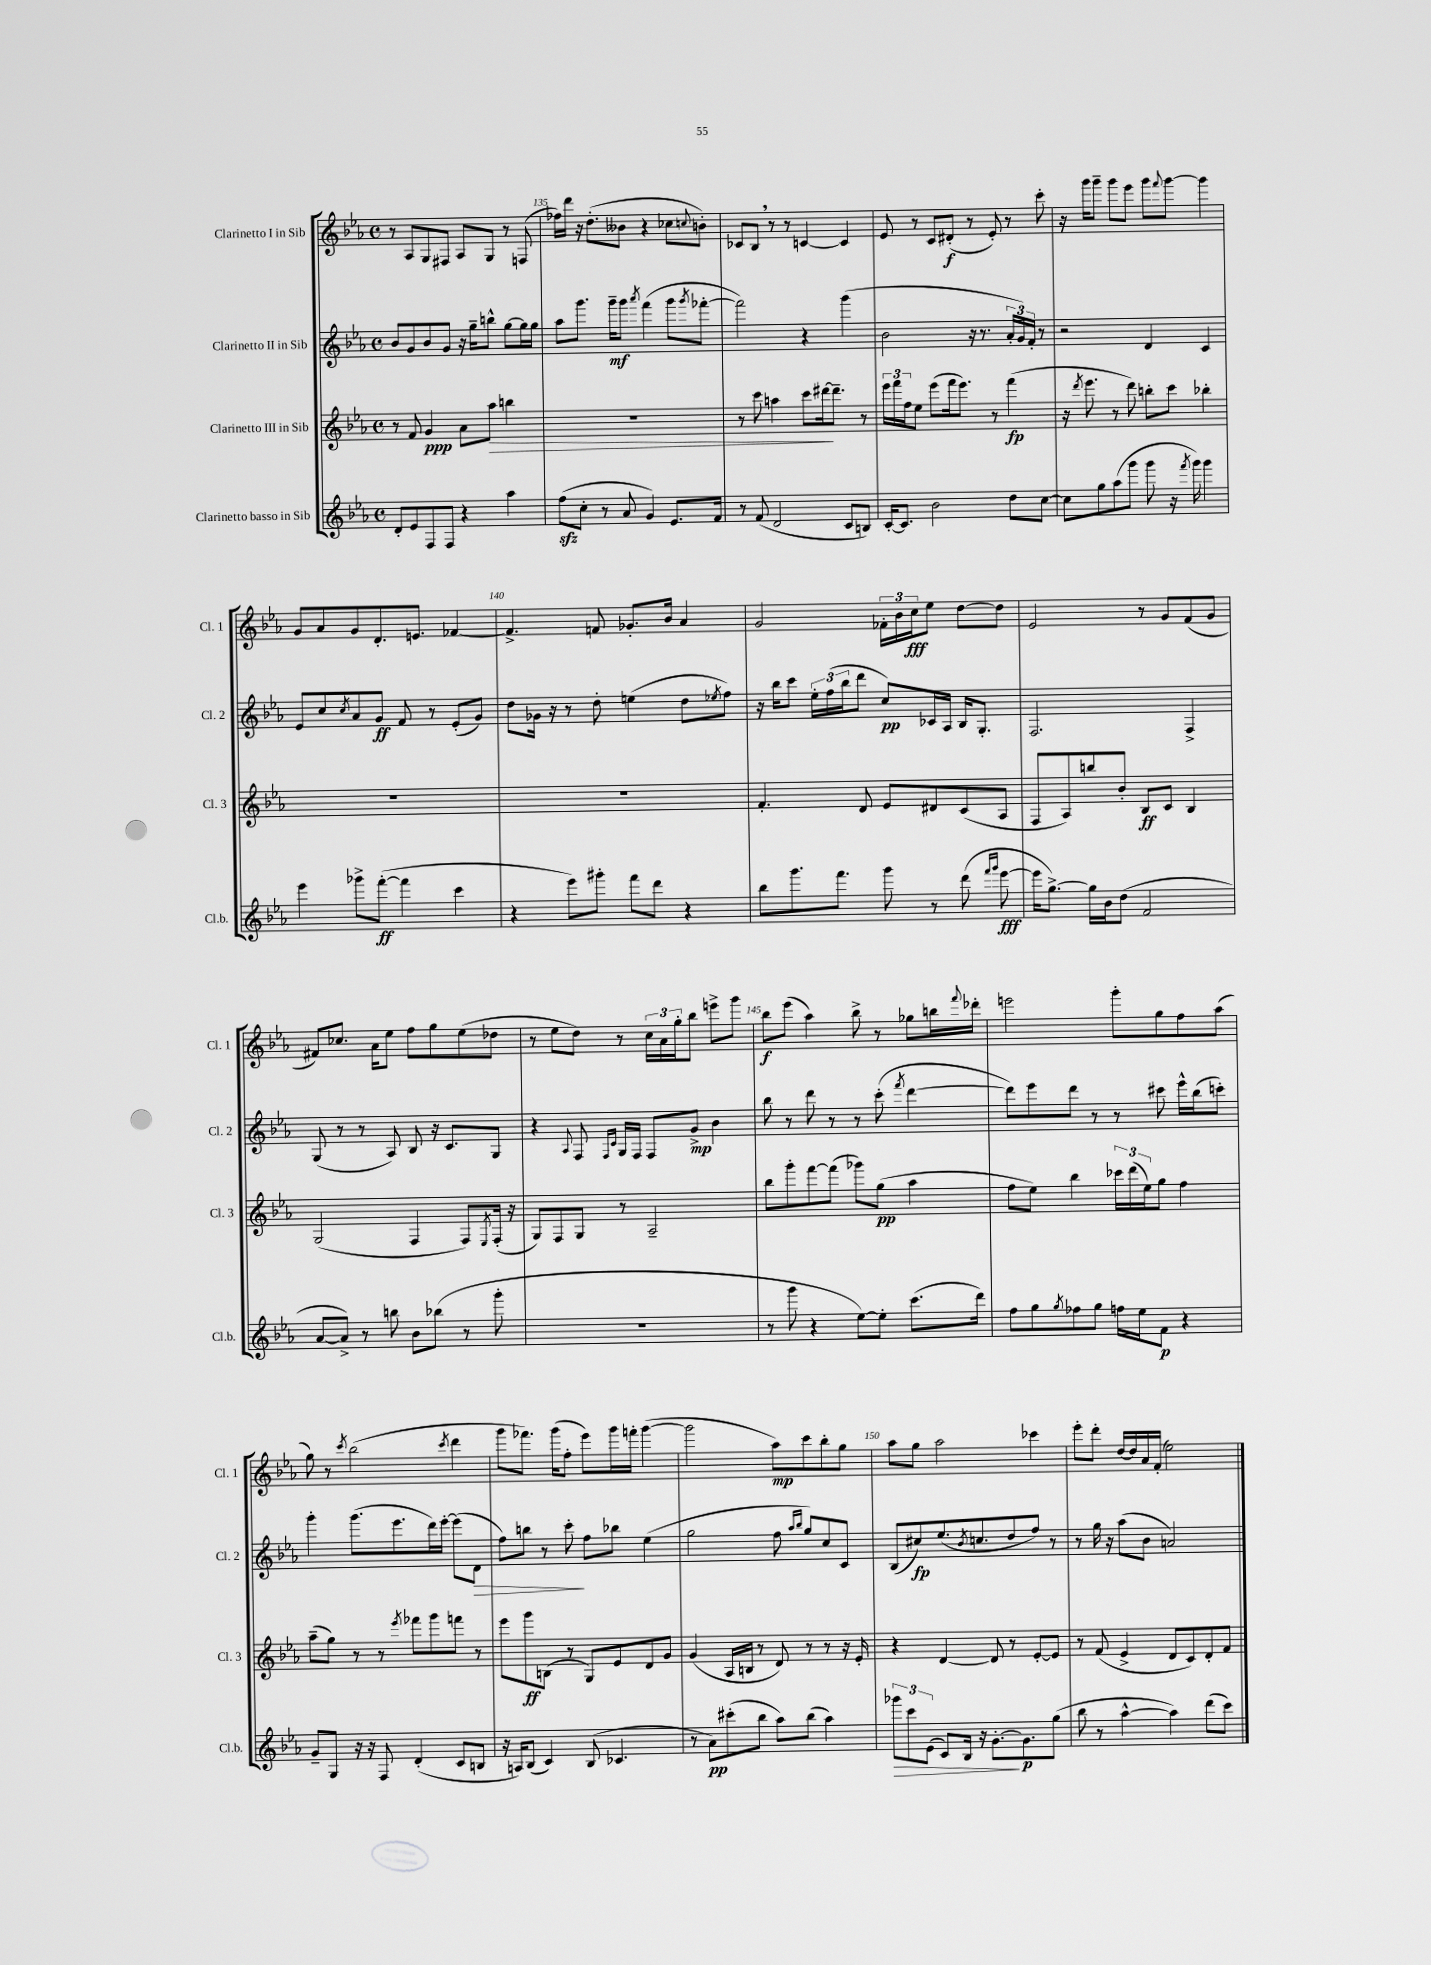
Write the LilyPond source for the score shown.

<<
\new StaffGroup <<
\new Staff = "s0" \with { instrumentName = "Clarinetto I in Sib" shortInstrumentName = "Cl. 1" } {
    \clef treble \key ees \major \defaultTimeSignature \time 4/4
    r8 aes8 g8 fis8 aes8 g8 r8 f8( |
    fes''16) d'''16 r16 d''8.-.( beses'8 r4 ces''8 \appoggiatura { c''8 } b'8-.) |
    ces'8 bes8 \breathe r8 r8 c'4~ c'4 |
    ees'8 r8 c'8 dis'8-.\f( r8 ees'8-.) r8 c'''8-. |
    r16 g'''16 g'''8-- g'''8 ees'''8 g'''8 \appoggiatura { f'''8 } g'''8~ g'''4 |
    g'8 aes'8 g'8 d'8.-. e'8. fes'4~ |
    fes'4.-> f'8 ges'8.-. bes'16 aes'4 |
    g'2 \tuplet 3/2 { fes'16-. bes'16 c''16\fff } ees''8 d''8~ d''8 |
    ees'2 r8 g'8 f'8( g'8 |
    fis'8) ces''8. aes'16 ees''8 f''8 g''8 ees''8( des''8 |
    r8 ees''8 d''8) r8 \tuplet 3/2 { c''16 aes'16 g''16-. } bes''8 e'''8-> g'''8 |
    bes''8\f ees'''8( aes''4) bes''8-> r8 ges''8 b''16 \appoggiatura { f'''8 } des'''16-. |
    e'''2 g'''8-. g''8 f''8 aes''8( |
    g''8) r8 \acciaccatura { c'''8 } bes''2( \acciaccatura { c'''8 } d'''4 |
    g'''8 fes'''8.) g'''16( f''8-. ees'''8) g'''16 f'''16-. g'''4~( |
    g'''2 aes''8\mp) c'''8 bes''8-. g''8 |
    aes''8 g''8 aes''2 ces'''4 |
    ees'''8-. d'''8-. d''16~ d''16 aes'16 f'16-.( ees''2) \bar "|." |
}
\new Staff = "s1" \with { instrumentName = "Clarinetto II in Sib" shortInstrumentName = "Cl. 2" } {
    \clef treble \key ees \major \defaultTimeSignature \time 4/4
    bes'8 g'8 bes'8 g'8 r16 g''16-- b''8-^ g''8~ g''16 g''16 |
    aes''8 g'''8. g'''16--\mf g'''8 \acciaccatura { aes'''8 } f'''4( g'''8 \acciaccatura { g'''8 } fes'''8~-. |
    fes'''2) r4 g'''4( |
    bes'2 r16 r8. \tuplet 3/2 { aes'16-. g'16) f'16-. } r8 |
    r2 d'4 c'4 |
    ees'8 c''8 \acciaccatura { c''8 } aes'8 g'8\ff f'8 r8 ees'8-.( g'8) |
    d''8 ges'16 r16 r8 d''8-. e''4( d''8 \acciaccatura { ees''8 } f''8) |
    r16 bes''16 c'''8 \tuplet 3/2 { ees''16-. f''16( bes''16 } d'''8 c''8\pp) ces'16 aes16 bes16 g8.-. |
    f2. f4-> |
    g8( r8 r8 aes8) bes8 r16 c'8. g8 |
    r4 \appoggiatura { aes8 } f8 \grace { f16 c'16 } g16 f16 f8 g'8->\mp bes'4 |
    bes''8 r8 d'''8 r8 r8 c'''8-.( \acciaccatura { f'''8 } d'''4~ |
    d'''8) ees'''8 d'''8 r8 r8 cis'''8 ees'''16-^ bes''16( c'''8-.) |
    g'''4-. g'''8.( ees'''8. d'''16) ees'''16~-. ees'''8( d'8\> |
    f''8) b''8 r8 c'''8-.\! f''8 bes''8 ees''4( |
    g''2 f''8 \grace { aes''16 bes''16 } g''8) c''8 c'8 |
    bes8( cis''8\fp) ees''8.( \acciaccatura { bes'8 } c''8. d''8 f''8) r8 |
    r8 g''16 r16 aes''8( bes'8 a'2) \bar "|." |
}
\new Staff = "s2" \with { instrumentName = "Clarinetto III in Sib" shortInstrumentName = "Cl. 3" } {
    \clef treble \key ees \major \defaultTimeSignature \time 4/4
    r8 f'8 g'4\ppp aes'8 aes''8\> b''4 |
    R1 |
    r8 c'''8 a''4 c'''8 dis'''16~\! dis'''8.-- r8 |
    \tuplet 3/2 { ees'''16 f'''16 f''16 } ees''8 ees'''8( f'''16 ees'''8.) r8 f'''4\fp( |
    r16 \acciaccatura { d'''8 } ees'''8. r8 d'''8) b''8-. c'''8 bes''4-. |
    R1 |
    R1 |
    f'4.-. d'8 ees'8 dis'8 c'8( aes8 |
    f8 aes8) b''8 bes'8-. bes8\ff c'8 bes4 |
    g2( f4 f8) \acciaccatura { ees8 } f16-.( r16 |
    g8) f8 g8 r8 aes2-- |
    bes''8 g'''8-. f'''8~ f'''8( ges'''8) g''8\pp( aes''4 |
    f''8 ees''8) bes''4 \tuplet 3/2 { ces'''16 d'''16( ees''16) } g''8 f''4 |
    aes''8--( g''8) r8 r8 \acciaccatura { ees'''8 } fes'''8 g'''8 f'''8 r8 |
    ees'''8 g'''8\ff b8( r8 g8) ees'8 d'8 g'8 |
    g'4( aes16 b16 r8 d'8) r8 r8 r16 ees'16-. |
    r4 d'4~ d'8 r8 ees'8~-. ees'8 |
    r8 f'8( ees'4-> d'8 c'8) d'8-. f'8 \bar "|." |
}
\new Staff = "s3" \with { instrumentName = "Clarinetto basso in Sib" shortInstrumentName = "Cl.b." } {
    \clef treble \key ees \major \defaultTimeSignature \time 4/4
    d'8-. ees'8 f8 f8 r4 aes''4 |
    f''8\sfz( c''8-. r8 aes'8 g'4) ees'8. f'16 |
    r8 f'8( d'2 c'8 b8) |
    c'16~-. c'8. bes'2 d''8 c''8~ |
    c''8 g''8 aes''8( g'''8 g'''8 r16 \acciaccatura { f'''8 } g'''16) g'''4 |
    ees'''4 ges'''8-> f'''8~-.\ff( f'''4 c'''4 |
    r4 ees'''8) gis'''8-. f'''8 d'''8 r4 |
    bes''8 g'''8. f'''8. g'''8 r8 d'''8( \grace { f'''16 g'''16 } ees'''8~\fff |
    ees'''16 g''8.~->) g''16 bes'16 d''8( f'2 |
    aes'8~ aes'8->) r8 b''8 bes'8 bes''8( r8 g'''8-. |
    R1 |
    r8 g'''8 r4 ees''8~) ees''8-. c'''8.( d'''16) |
    f''8 g''8 \acciaccatura { g''8 } fes''8 g''8 f''16 ees''16 f'8\p r4 |
    g'8-- g8 r16 r16 f8 d'4-.( c'8 b8 |
    r16 a16) bes8( c'4) bes8( ces'4. |
    r8 aes'8\pp) cis'''8-.( bes''8 aes''8) bes''8( aes''4) |
    \tuplet 3/2 { ges'''8\> c'''8 ees'8( } c'8) bes16 r16 g'8.~-.\! g'8.\p g''8( |
    bes''8 r8 aes''4~-^ aes''4) d'''8( c'''8) \bar "|." |
}
>>
>>
\layout { \context { \Score currentBarNumber = #134 \override BarNumber.break-visibility = ##(#f #t #t) barNumberVisibility = #(every-nth-bar-number-visible 5) } }
